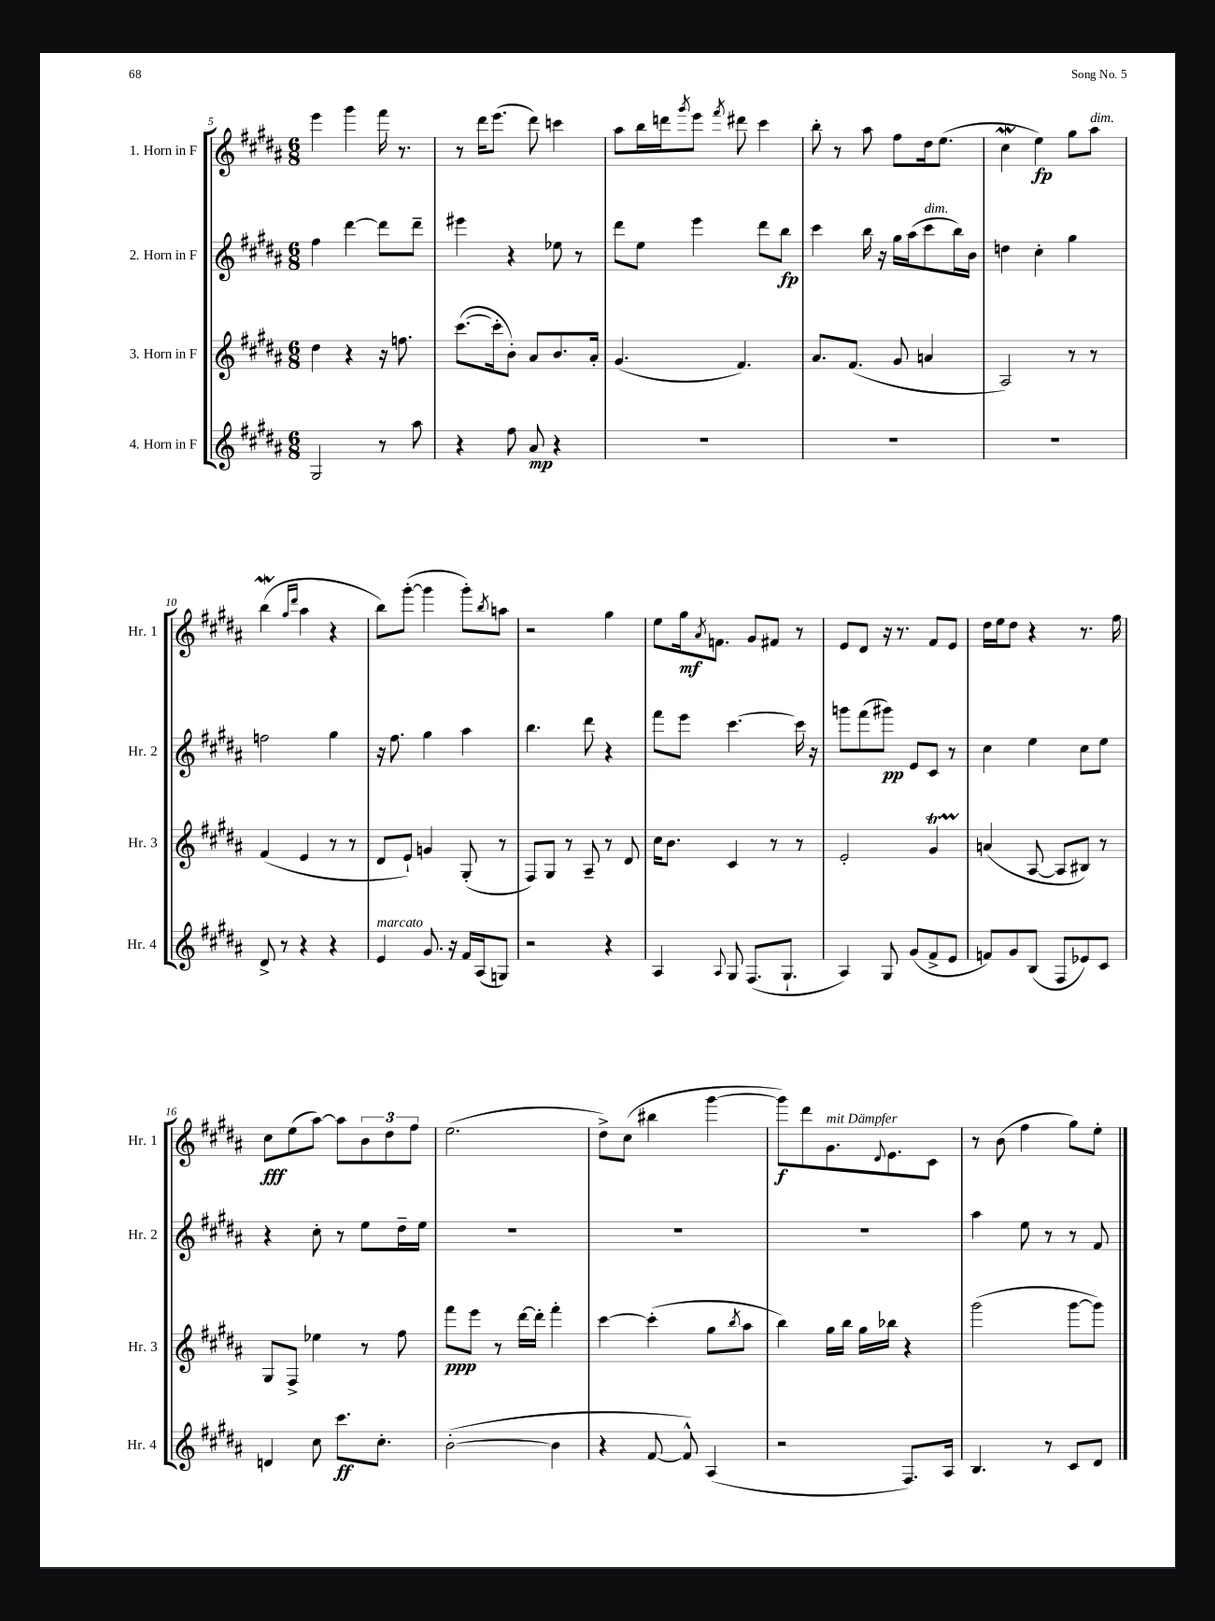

**kern	**dynam	**kern	**dynam	**kern	**dynam	**kern	**dynam
*part4	*part4	*part3	*part3	*part2	*part2	*part1	*part1
*staff4	*staff4	*staff3	*staff3	*staff2	*staff2	*staff1	*staff1
*I"4. Horn in F	*	*I"3. Horn in F	*	*I"2. Horn in F	*	*I"1. Horn in F	*
*I'Hr. 4	*	*I'Hr. 3	*	*I'Hr. 2	*	*I'Hr. 1	*
*clefG2	*	*clefG2	*	*clefG2	*	*clefG2	*
*k[f#c#g#d#a#]	*	*k[f#c#g#d#a#]	*	*k[f#c#g#d#a#]	*	*k[f#c#g#d#a#]	*
*M6/8	*	*M6/8	*	*M6/8	*	*M6/8	*
=5	=5	=5	=5	=5	=5	=5	=5
2G#/	.	4dd#\	.	4ff#\	.	4eee\	.
.	.	4r	.	[4ddd#\	.	4ggg#\	.
8r	.	16r	.	8ddd#\L]	.	16fff#\	.
.	.	8.ffn\	.	.	.	8.r	.
8aa#\	.	.	.	8ddd#~\J	.	.	.
=6	=6	=6	=6	=6	=6	=6	=6
4r	.	([8.ccc#\L	.	4eee#X\	.	8r	.
.	.	.	.	.	.	16ddd#\KL	.
.	.	16ccc#'\k]	.	.	.	(8.eee\J	.
8ff#\	.	8b'\J)	.	4r	.	.	.
8a#/	mp	8a#/L	.	.	.	8ddd#\)	.
4r	.	8.b/	.	8ee-X\	.	4cccn\	.
.	.	.	.	8r	.	.	.
.	.	16a#'/Jk	.	.	.	.	.
=7	=7	=7	=7	=7	=7	=7	=7
2.r	.	(4.g#/	.	8ddd#\L	.	8aa#\L	.
.	.	.	.	8ee\J	.	16bb\L	.
.	.	.	.	.	.	16dddn\J	.
.	.	.	.	.	.	8qggg#/	.
.	.	.	.	4eee\	.	8eee\J	.
.	.	.	.	.	.	8qfff#/	.
.	.	4.f#/)	.	.	.	8ddd#X\	.
.	.	.	.	8ddd#\L	.	4ccc#\	.
.	.	.	.	8bb\J	fp	.	.
=8	=8	=8	=8	=8	=8	=8	=8
2.r	.	8.a#/L	.	4ccc#\	.	8bb'\	.
.	.	.	.	.	.	8r	.
.	.	(8.f#/J	.	.	.	.	.
.	.	.	.	16bb\	.	8aa#\	.
.	.	.	.	16r	.	.	.
.	.	8g#/	.	16gg#\LL	.	8ff#\L	.
.	.	.	.	(16aa#\J	.	.	.
!	!	!	!	!LO:TX:a:i:t=dim.	!	!	!
.	.	4an/	.	8ccc#\	.	16dd#\k	.
.	.	.	.	.	.	(8.ee\J	.
.	.	.	.	16bb\L)	.	.	.
.	.	.	.	16b\JJ	.	.	.
=9	=9	=9	=9	=9	=9	=9	=9
2.r	.	2A#/)	.	4ddn\	.	4cc#W\	.
.	.	.	.	4cc#'\	.	4ee\)	fp
.	.	8r	.	4gg#\	.	8gg#\L	.
!	!	!	!	!	!	!LO:TX:a:i:t=dim.	!
.	.	8r	.	.	.	8aa#\J	.
!!LO:LB:g=z
=10	=10	=10	=10	=10	=10	=10	=10
8d#^/	.	(4f#/	.	2ffn\	.	(4bbw\	.
8r	.	.	.	.	.	.	.
.	.	.	.	.	.	16qqgg#/LL	.
.	.	.	.	.	.	16qqddd#/JJ	.
4r	.	4e/	.	.	.	4aa#\	.
4r	.	8r	.	4gg#\	.	4r	.
.	.	8r	.	.	.	.	.
=11	=11	=11	=11	=11	=11	=11	=11
!LO:TX:a:i:t=marcato	!	!	!	!	!	!	!
4e/	.	8d#/L	.	16r	.	8bb\L)	.
.	.	.	.	8.ff#\	.	.	.
.	.	8e`/J)	.	.	.	([8ggg#'\J	.
8.g#/	.	4gn/	.	4gg#\	.	4ggg#\]	.
16r	.	.	.	.	.	.	.
16f#/LL	.	(8G#'/	.	4aa#\	.	8ggg#'\L)	.
(16A#/J	.	.	.	.	.	.	.
.	.	.	.	.	.	8qbb/	.
8Gn/J)	.	8r	.	.	.	8aan\J	.
=12	=12	=12	=12	=12	=12	=12	=12
2r	.	8F#/L)	.	4.bb\	.	2r	.
.	.	8G#/J	.	.	.	.	.
.	.	8r	.	.	.	.	.
.	.	8A#~/	.	8ddd#\	.	.	.
4r	.	8r	.	4r	.	4gg#\	.
.	.	8d#/	.	.	.	.	.
=13	=13	=13	=13	=13	=13	=13	=13
4A#/	.	16cc#\KL	.	8fff#\L	.	8ee\L	.
.	.	8.b\J	.	.	.	.	.
.	.	.	.	8eee\J	.	16gg#\k	mf
.	.	.	.	.	.	8qa#/	.
.	.	.	.	.	.	8.fn\J	.
8qqA#/	.	.	.	.	.	.	.
8G#/	.	4c#/	.	[4.ccc#\	.	.	.
(8.F#/L	.	.	.	.	.	8g#/L	.
.	.	8r	.	.	.	8f#X/J	.
8.G#`/J	.	.	.	.	.	.	.
.	.	8r	.	16ccc#\]	.	8r	.
.	.	.	.	16r	.	.	.
=14	=14	=14	=14	=14	=14	=14	=14
4A#/)	.	2e'/	.	8gggn\L	.	8e/L	.
.	.	.	.	(8fff#\	.	8d#/J	.
8G#/	.	.	.	8ggg#X\J)	pp	16r	.
.	.	.	.	.	.	8.r	.
(8g#/L	.	.	.	8e/L	.	.	.
8f#^/	.	4g#T/	.	8c#/J	.	8f#/L	.
8e/J	.	.	.	8r	.	8e/J	.
=15	=15	=15	=15	=15	=15	=15	=15
8fn/L)	.	(4an/	.	4cc#\	.	16dd#\LL	.
.	.	.	.	.	.	16ee\J	.
8g#/	.	.	.	.	.	8dd#\J	.
(8B/J	.	[8A#/	.	4ee\	.	4r	.
8F#/L	.	8A#/L]	.	.	.	.	.
8e-X/)	.	8B#X/J)	.	8cc#\L	.	8.r	.
8c#/J	.	8r	.	8ee\J	.	.	.
.	.	.	.	.	.	16ff#\	.
!!LO:LB:g=z
=16	=16	=16	=16	=16	=16	=16	=16
4dn/	.	8G#/L	.	4r	.	8cc#\L	fff
.	.	8F#^/J	.	.	.	(8ee\	.
8cc#\	.	4ee-X\	.	8cc#'\	.	[8aa#\J)	.
8.ccc#\L	ff	.	.	8r	.	8aa#\L]	.
.	.	8r	.	8ee\L	.	12b\	.
8.cc#'\J	.	.	.	.	.	.	.
.	.	.	.	.	.	12dd#\	.
.	.	8ff#\	.	16dd#~\L	.	.	.
.	.	.	.	.	.	12ff#\J	.
.	.	.	.	16ee\JJ	.	.	.
=17	=17	=17	=17	=17	=17	=17	=17
([2b'\	.	8fff#\L	ppp	2.r	.	(2.ee\	.
.	.	8eee\J	.	.	.	.	.
.	.	8r	.	.	.	.	.
.	.	[16ddd#\LL	.	.	.	.	.
.	.	16ddd#'\JJ]	.	.	.	.	.
4b\]	.	4fff#'\	.	.	.	.	.
=18	=18	=18	=18	=18	=18	=18	=18
4r	.	[4ccc#\	.	2.r	.	8dd#^\L)	.
.	.	.	.	.	.	(8cc#\J	.
[8f#/	.	(4ccc#'\]	.	.	.	4bb#X\	.
8f#^^/])	.	.	.	.	.	.	.
(4A#/	.	8gg#\L	.	.	.	[4ggg#\	.
.	.	8qbb/	.	.	.	.	.
.	.	8aa#\J	.	.	.	.	.
=19	=19	=19	=19	=19	=19	=19	=19
2r	.	4bb\)	.	2.r	.	8ggg#\L])	f
.	.	.	.	.	.	8ddd#\	.
!	!	!	!	!	!	!LO:TX:a:i:t=mit Dämpfer	!
.	.	16gg#\LL	.	.	.	8.g#\	.
.	.	16bb\JJ	.	.	.	.	.
.	.	16gg#\LL	.	.	.	.	.
.	.	.	.	.	.	8qqd#/	.
.	.	16bb-X\JJ	.	.	.	8.e\	.
8.F#/L)	.	4r	.	.	.	.	.
.	.	.	.	.	.	8c#\J	.
16A#/Jk	.	.	.	.	.	.	.
=20	=20	=20	=20	=20	=20	=20	=20
4.B/	.	(2ggg#\	.	4aa#\	.	8r	.
.	.	.	.	.	.	(8b\	.
.	.	.	.	8ee\	.	4ff#\	.
8r	.	.	.	8r	.	.	.
8c#/L	.	[8ggg#\L	.	8r	.	8gg#\L)	.
8d#/J	.	8ggg#\J])	.	8f#/	.	8ee'\J	.
==	==	==	==	==	==	==	==
*-	*-	*-	*-	*-	*-	*-	*-
